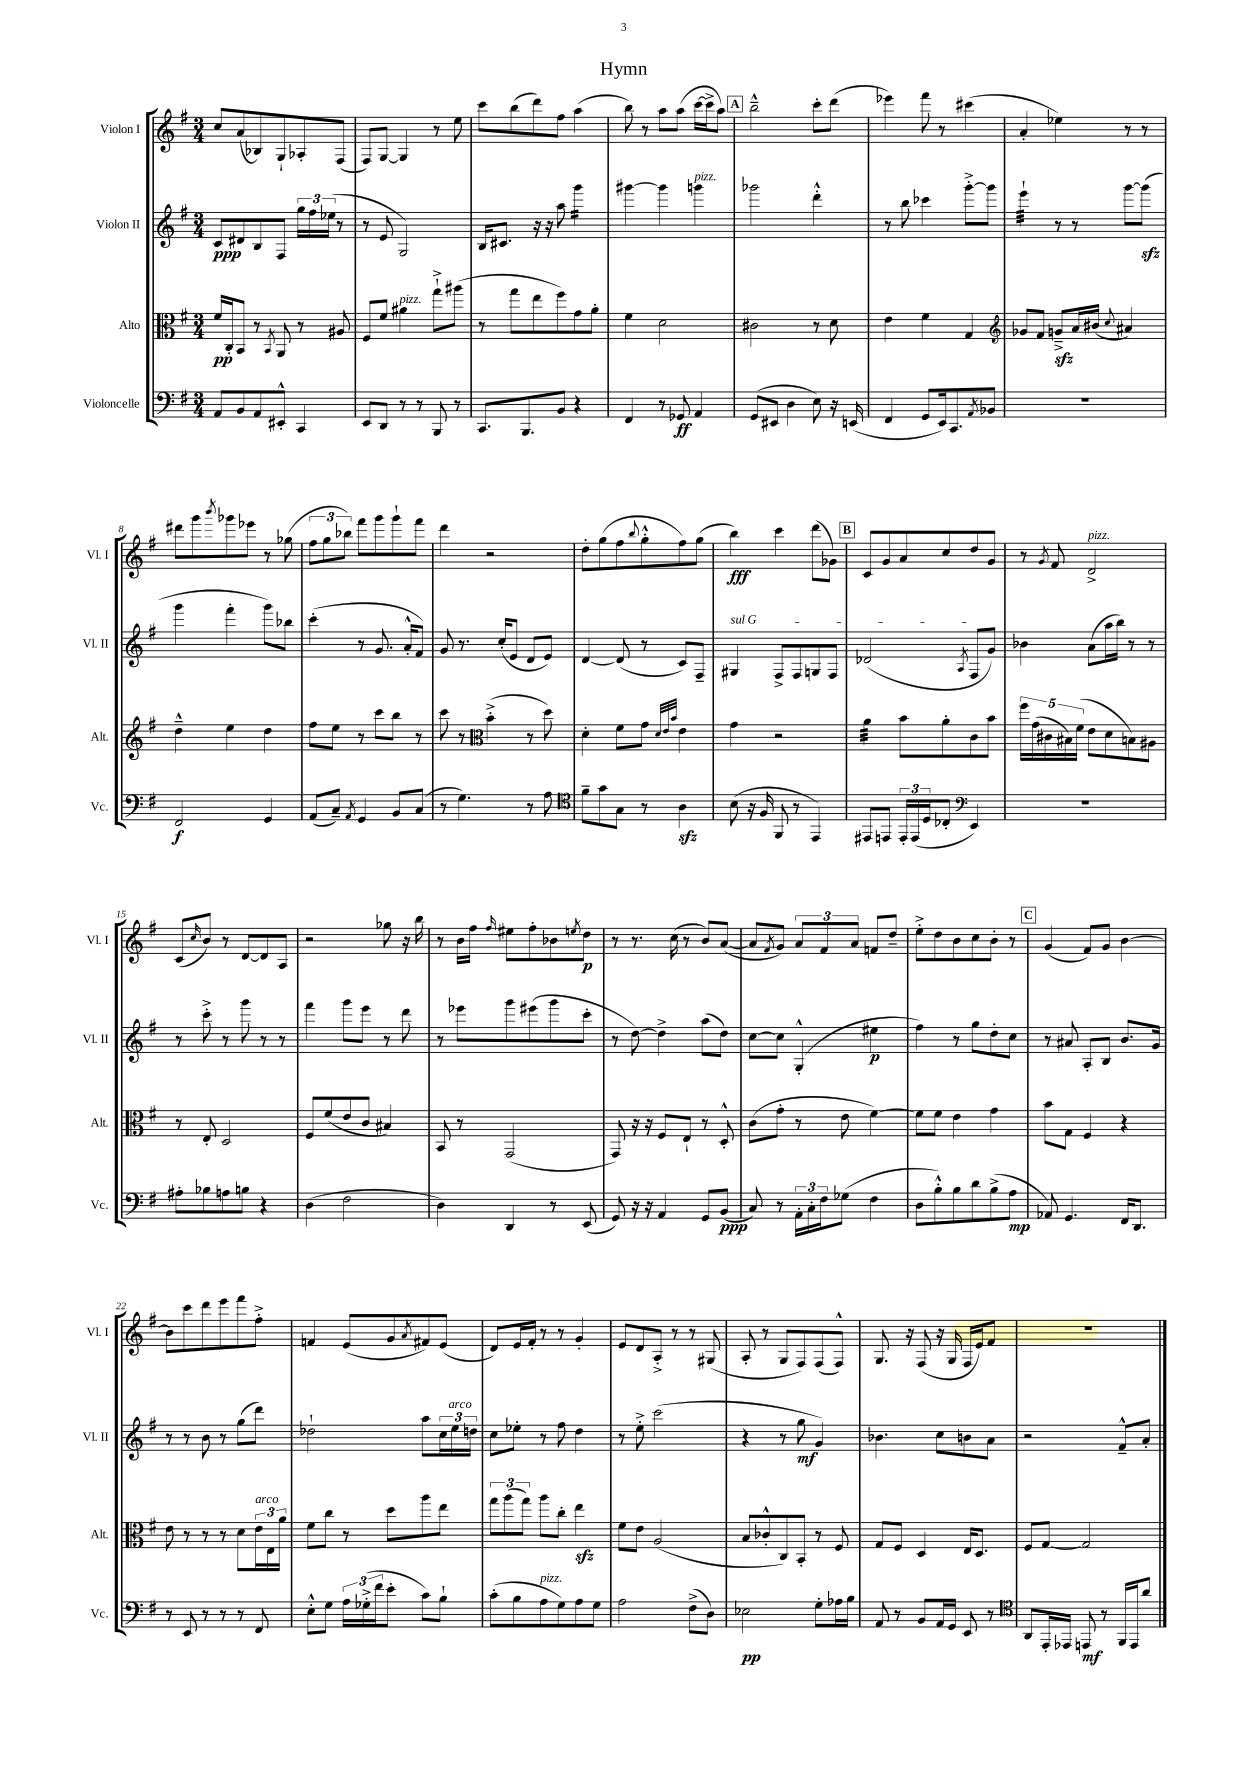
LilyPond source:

\header { title = "Hymn" }
<<
\new StaffGroup <<
\new Staff = "s0" \with { instrumentName = "Violon I" shortInstrumentName = "Vl. I" } {
    \clef treble \key g \major \numericTimeSignature \time 3/4
    c''8 a'8( bes8) g8-! aes8-. fis8( |
    fis8) g8~ g4 r8 e''8 |
    c'''8 b''8( d'''8) fis''8 a''4( |
    b''8) r8 a''8 a''8( c'''16~ c'''16-> a''8) |
    \mark \markup { \box "A" } b''2---^ c'''8-. d'''8( |
    ees'''4) fis'''8 r8 cis'''4( |
    a'4-. ees''4) r8 r8 |
    dis'''8 g'''8 \acciaccatura { b'''8 } ges'''8 ees'''8 r8 ges''8( |
    \tuplet 3/2 { fis''8 g''8 bes''8) } fis'''8 g'''8 g'''8-! fis'''8 |
    d'''4 r2 |
    d''8-. g''8( fis''8 \appoggiatura { b''8 } g''8-.-^ fis''8) g''8( |
    b''4\fff) c'''4 d'''8( ges'8) |
    \mark \markup { \box "B" } c'8 g'8 a'8 c''8 d''8 g'8 |
    r8 \acciaccatura { g'8 } fis'8 d'2->^\markup { \italic "pizz." } |
    c'8( \grace { c''16 } b'8) r8 d'8~ d'8 a8 |
    r2 ges''8 r16 b''16 |
    r8 b'16 fis''16 \grace { fis''16 } eis''8 fis''8-. bes'8 \acciaccatura { e''8 } d''8\p |
    r8 r8. c''16( r8 b'8) a'8~( |
    a'8 \acciaccatura { fis'8 } g'8) \tuplet 3/2 { a'8 fis'8 a'8 } f'8 d''8-- |
    e''8-.-> d''8 b'8 c''8 b'8-. r8 |
    \mark \markup { \box "C" } g'4( fis'8) g'8 b'4~ |
    b'8 c'''8 d'''8 e'''8 fis'''8 fis''8-.-> |
    f'4 e'8( g'8 \acciaccatura { a'8 } fis'8) e'8( |
    d'8) e'16 fis'16-. r8 r8 g'4-. |
    e'8 d'8 a8-.-> r8 r8 gis8( |
    a8-. r8 g8 fis8) fis8( fis8-^) |
    g8. r16 fis8( r16 g16 fis16 e'16) fis'8 |
    R2. \bar "|." |
}
\new Staff = "s1" \with { instrumentName = "Violon II" shortInstrumentName = "Vl. II" } {
    \clef treble \key g \major \numericTimeSignature \time 3/4
    c'8\ppp dis'8 b8 fis8 \tuplet 3/2 { g''16 fis''16 ees''16( } r8 |
    r8 e'8 g2) |
    b16 cis'8. r16 r16 a''8 g'''4:16 |
    gis'''4~ gis'''4 g'''4^\markup { \italic "pizz." } |
    \mark \markup { \box "A" } ges'''2 d'''4-.-^ |
    r8 b''8 ces'''4 g'''8~-.-> g'''8 |
    e'''4:32-! r8 r8 g'''8~ g'''8\sfz( |
    g'''4 fis'''4-. g'''8) bes''8 |
    c'''4-.( r8 g'8. a'16-.-^ fis'8) |
    g'8 r8. c''16-.( e'8 d'8 e'8) |
    d'4~ d'8( r8 c'8) fis8-- |
    \once \override TextSpanner.bound-details.left.text = \markup { \italic "sul G" } gis4\startTextSpan fis8-> fis8 g8 fis8 |
    \mark \markup { \box "B" } des'2( \acciaccatura { a8 } fis8 g'8\stopTextSpan) |
    bes'4 a'8( a''16 b''16) r8 r8 |
    r8 c'''8-.-> r8 g'''8 r8 r8 |
    fis'''4 g'''8 e'''8 r8 d'''8 |
    r8 ees'''8 g'''8 eis'''8( g'''8 c'''8-. |
    r8 d''8~) d''4-> a''8( d''8) |
    c''8~ c''8 g4-.-^( eis''4\p |
    fis''4) r8 g''8 d''8-. c''8 |
    \mark \markup { \box "C" } r8 ais'8 a8-. b8 b'8. g'16 |
    r8 r8 b'8 r8 g''8( d'''8) |
    des''2-! a''8 \tuplet 3/2 { c''16 e''16^\markup { \italic "arco" } d''16 } |
    c''8 ees''8-. r8 fis''8 d''4 |
    r8 e''8-.-> c'''2( |
    r4 r8 g''8\mf g'4) |
    bes'4. c''8 b'8 a'8 |
    r2 fis'8---^ a'8-. \bar "|." |
}
\new Staff = "s2" \with { instrumentName = "Alto" shortInstrumentName = "Alt." } {
    \clef alto \key g \major \numericTimeSignature \time 3/4
    fis'16\pp c16-. b,8 r8 \acciaccatura { b,8 } a,8 r8 ais8 |
    fis8 fis'8 ais'4^\markup { \italic "pizz." } g''8-!-> ais''8( |
    r8 g''8 e''8 fis''8) g'8 a'8-. |
    fis'4 d'2 |
    \mark \markup { \box "A" } cis'2 r8 d'8 |
    e'4 fis'4 g4 |
    \clef treble ges'8 fis'8 g'8--->\sfz a'16 bis'16( \appoggiatura { c''8 } ais'4) |
    d''4---^ e''4 d''4 |
    fis''8 e''8 r8 c'''8 b''8 r8 |
    c'''8 r8 \clef alto b'4-.->( r8 d''8) |
    d'4-. fis'8 g'8 \grace { d'32 e'32 b'32 } e'4 |
    g'4 r2 |
    \mark \markup { \box "B" } a'4:32 b'8 a'8-. c'8 b'8 |
    \tuplet 5/4 { fis''16 g'16( cis'16 bis16) fis'16( } e'8 d'8 b8) ais8 |
    r8 e8-. d2 |
    fis8 fis'8( e'8 c'8 bis4) |
    b,8 r8 g,2( |
    g,8) r16 r16 fis8 e8-! r8 d8-.-^ |
    c'8( g'8-. r8 e'8 fis'4~) |
    fis'8 fis'8 e'4 g'4 |
    \mark \markup { \box "C" } b'8 g8 fis4 r4 |
    e'8 r8 r8 r8 d'8 \tuplet 3/2 { e'16^\markup { \italic "arco" } e16 a'16 } |
    fis'8 c''8 r8 d''8 a''8 e''8 |
    \tuplet 3/2 { g''8 a''8( g''8) } a''8 c''8-. e''4\sfz |
    fis'8 e'8 a2( |
    b8 ces'8-.-^ c8) b,8-. r8 fis8 |
    g8 fis8 d4 e16 d8. |
    fis8 g8~ g2 \bar "|." |
}
\new Staff = "s3" \with { instrumentName = "Violoncelle" shortInstrumentName = "Vc." } {
    \clef bass \key g \major \numericTimeSignature \time 3/4
    a,8 b,8 a,8 eis,8-.-^ c,4 |
    e,8 d,8 r8 r8 b,,8 r8 |
    c,8. b,,8. b,8 r4 |
    fis,4 r8 ges,8\ff a,4 |
    \mark \markup { \box "A" } g,8( eis,8 d4 e8) r16 e,16( |
    fis,4 g,8 e,16) c,8. \acciaccatura { a,8 } bes,8 |
    R2. |
    fis,2\f g,4 |
    a,8( c8--) \acciaccatura { a,8 } g,4 b,8 c8( |
    r8 g4.) r8 a8 |
    \clef tenor fis'8-- g'8 g8 r8 a4\sfz |
    b8( r16 fis16 fis,8 r8 e,4) |
    \mark \markup { \box "B" } eis,8 e,8 \tuplet 3/2 { e,16-. e,16( d16 } ces8-. \clef bass e,4) |
    R2. |
    ais8-. bes8 a8 b8 r4 |
    d4( fis2 |
    d4) d,4 r8 e,8( |
    g,8) r16 r16 a,4 g,8 b,8\ppp( |
    c8) r8 \tuplet 3/2 { a,16-. c16-. fis16 } ges8( fis4 |
    d8 b8-.-^) b8 d'8 b8->( a8\mp |
    \mark \markup { \box "C" } aes,8) g,4. fis,16 d,8. |
    r8 e,8 r8 r8 r8 fis,8 |
    e8-.-^ g8 \tuplet 3/2 { a16 ges16-.->( fis'16 } e'8-. c'8) b8-! |
    c'8-.( b8 a8^\markup { \italic "pizz." } g8) a8 g8 |
    a2 fis8->( d8) |
    ees2\pp g8-. aes16 b16 |
    a,8 r8 b,8 a,16 g,16 e,8 r8 |
    \clef tenor a,8 e,16-. ees,16 e,8\mf r8 fis,16 e,16 a'8 \bar "|." |
}
>>
>>
